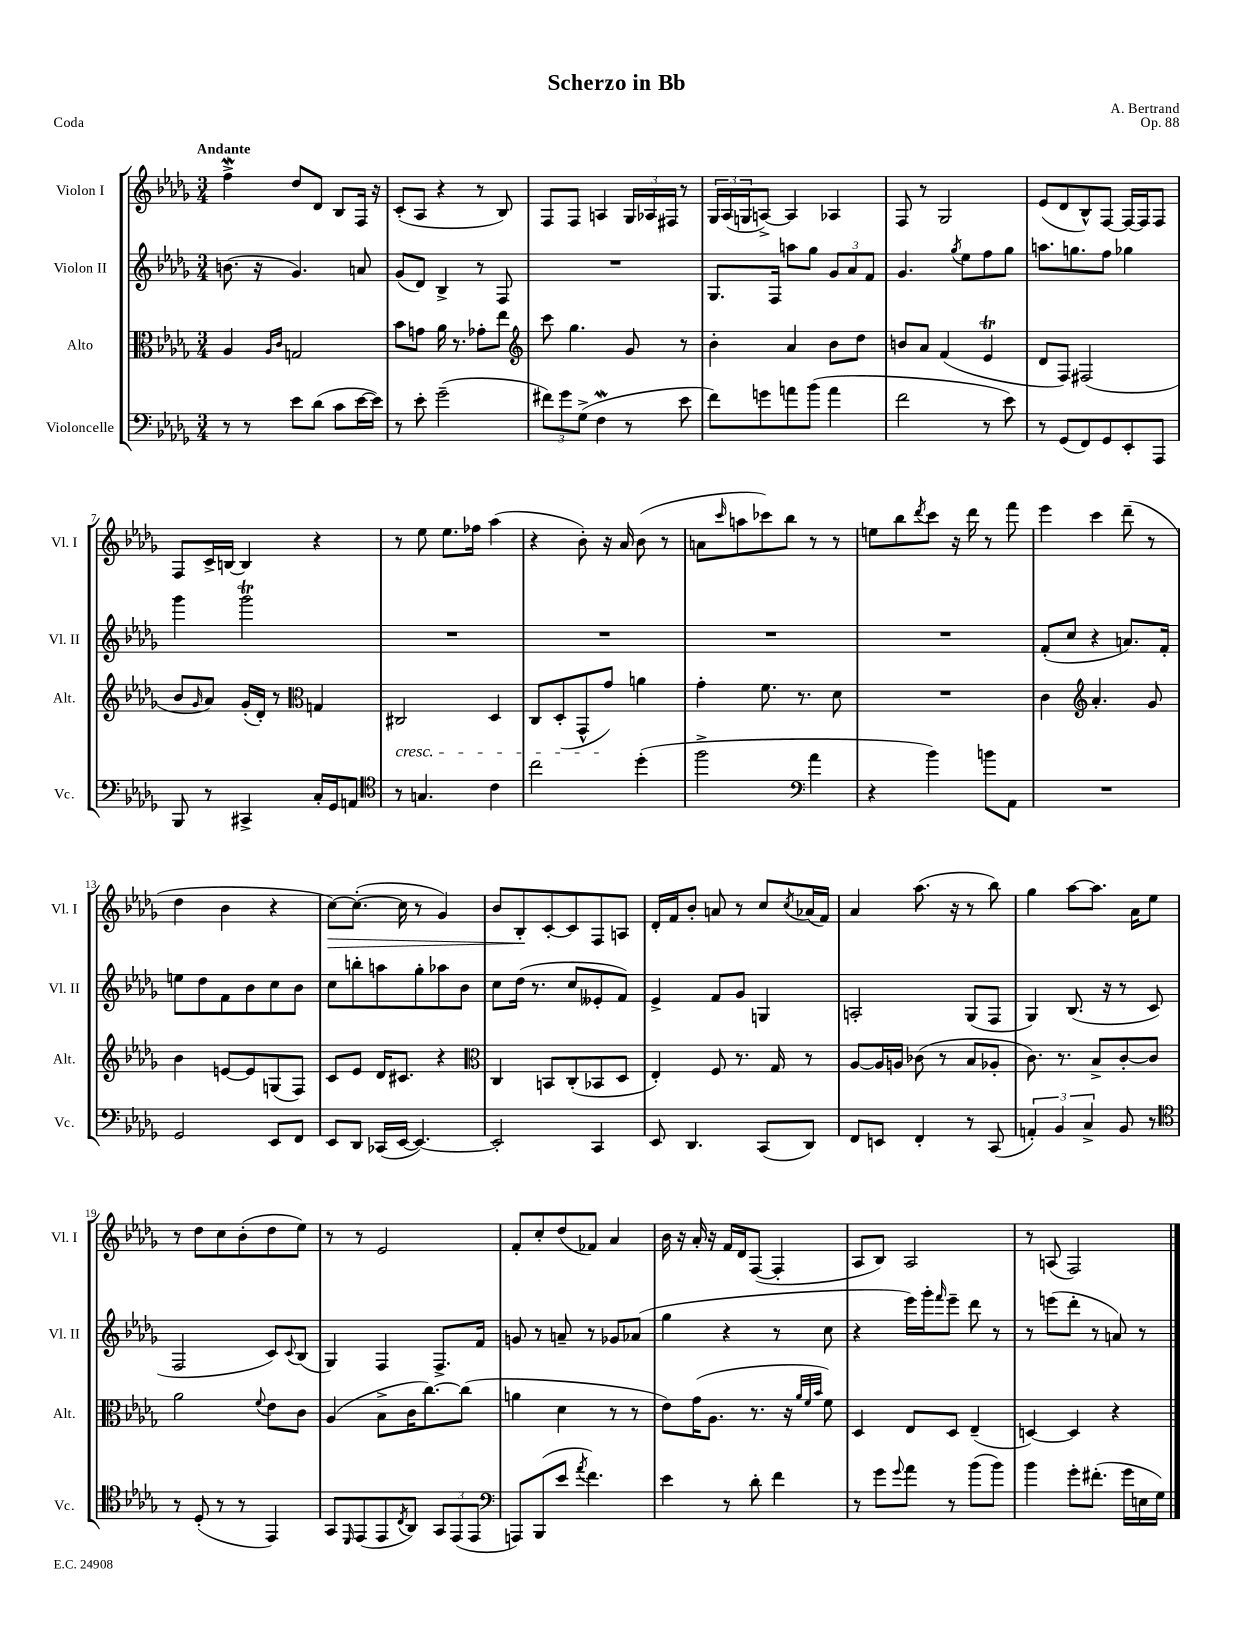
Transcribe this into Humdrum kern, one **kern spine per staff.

**kern	**kern	**kern	**kern	**dynam
*part4	*part3	*part2	*part1	*part1
*staff4	*staff3	*staff2	*staff1	*staff1
*I"Violoncelle	*I"Alto	*I"Violon II	*I"Violon I	*
*I'Vc.	*I'Alt.	*I'Vl. II	*I'Vl. I	*
*clefF4	*clefC3	*clefG2	*clefG2	*
*k[b-e-a-d-g-]	*k[b-e-a-d-g-]	*k[b-e-a-d-g-]	*k[b-e-a-d-g-]	*
*M3/4	*M3/4	*M3/4	*M3/4	*
=1	=1	=1	=1	=1
!	!	!	!LO:TX:a:B:t=Andante	!
8r	4A-/	(8.bn\	4ffW^\	.
8r	.	.	.	.
.	.	16r	.	.
.	16qqA-/LL	.	.	.
.	16qqc/JJ	.	.	.
8e-\L	2Gn/	4.g-/)	8dd-/L	.
(8d-\J	.	.	8d-/J	.
8c\L	.	.	8B-/L	.
[16e-\L	.	8an/	16F/Jk	.
16e-\JJ])	.	.	16r	.
=2	=2	=2	=2	=2
8r	8b-\L	(8g-/L	(8c'/L	.
8e-'\	8gn\J	8d-/J)	8A-/J	.
(2g-~\	16a-\	4B-^/	4r	.
.	8.r	.	.	.
.	8g-X'\L	8r	8r	.
.	8ee-\J	8F/	8B-/)	.
=3	=3	=3	=3	=3
*	*clefG2	*	*	*
12f#X\L)	8ccc\	2.r	8F/L	.
12g-\	.	.	.	.
.	4.gg-\	.	8F/J	.
(12G-^\J	.	.	.	.
4FW\	.	.	4An/	.
8r	8g-/	.	24G-/LL	.
.	.	.	24A-X/	.
.	.	.	24F#X/JJ	.
8e-\	8r	.	8r	.
=4	=4	=4	=4	=4
8f\L)	4b-'\	8.G-/L	24G-/LL	.
.	.	.	(24A-/	.
.	.	.	24Gn/J	.
8gn\	.	.	[8An^/J)	.
.	.	16F/Jk	.	.
8an\	4a-/	8aan\L	4A/]	.
(8b-\J	.	8gg-\J	.	.
4a\	8b-\L	12g-/L	4A-X/	.
.	.	12a-/	.	.
.	8dd-\J	.	.	.
.	.	12f/J	.	.
=5	=5	=5	=5	=5
2f\	8bn/L	4.g-/	8F/	.
.	8a-/J	.	8r	.
.	(4f/	.	2G-/	.
.	.	8qgg-/	.	.
.	.	8ee-\L	.	.
8r	4e-T/	8ff\	.	.
8e-\)	.	8gg-\J	.	.
=6	=6	=6	=6	=6
8r	8d-/L	8.aan\L	(8e-/L	.
(8GG-/L	8F/J)	.	8d-/	.
.	.	8.ggn\	.	.
8FF/)	(2F#X/	.	8B-^^/)	.
8GG-/	.	8ff\J	[8F/J	.
8EE-'/	.	4gg-X\	16F/LL_	.
.	.	.	16F/J]	.
8AAA-/J	.	.	8F/J	.
!!LO:LB:g=z
=7	=7	=7	=7	=7
8BBB-/	8b-/L	4ggg-\	8F/L	.
.	16qqg-/	.	.	.
8r	8a-/J)	.	16c^/L	.
.	.	.	[16Bn/JJ	.
4CC#X^/	(16g-'/LL	2ggg-T\	4B/]	.
.	16d-'/JJ)	.	.	.
.	8r	.	.	.
*	*clefC3	*	*	*
16C'/LL	4Gn/	.	4r	.
16GG-/J	.	.	.	.
8AAn/J	.	.	.	.
=8	=8	=8	=8	=8
*clefC4	*	*	*	*
!	!LO:TX:b:i:t=cresc.	!	!	!
8r	2C#X/	2.r	8r	.
4.Gn/	.	.	8ee-\	.
.	.	.	8.ee-\L	.
.	.	.	16ff-X\Jk	.
4c\	4D-/	.	(4aa-\	.
=9	=9	=9	=9	=9
2cc\	8C/L	2.r	4r	.
.	(8D-'/	.	.	.
.	8GG-^^/	.	8b-'\)	.
.	8g-/J)	.	16r	.
.	.	.	16a-/	.
(4dd-'\	4an\	.	(8b-\	.
.	.	.	8r	.
=10	=10	=10	=10	=10
2ff^\	4g-'\	2.r	8an\L	.
.	.	.	16qqccc/	.
.	.	.	8aan\	.
.	8.f\	.	8ccc-X\)	.
.	.	.	8bb-\J	.
.	8.r	.	.	.
*clefF4	*	*	*	*
4a-\	.	.	8r	.
.	8d-\	.	8r	.
=11	=11	=11	=11	=11
4r	2.r	2.r	8een\L	.
.	.	.	8bb-\	.
.	.	.	8qddd-/	.
4b-\)	.	.	8ccc\J	.
.	.	.	16r	.
.	.	.	16ddd-\	.
8bn\L	.	.	8r	.
8AA-\J	.	.	8fff\	.
=12	=12	=12	=12	=12
2.r	4c\	(8f'/L	4eee-\	.
.	.	8cc/J	.	.
*	*clefG2	*	*	*
.	4.a-'/	4r	4ccc\	.
.	.	8.an/L)	(8ddd-~\	.
.	8g-/	.	8r	.
.	.	16f'/Jk	.	.
!!LO:LB:g=z
=13	=13	=13	=13	=13
2GG-/	4b-\	8een\L	4dd-\	.
.	.	8dd-\	.	.
.	[8en/L	8f\	4b-\	.
.	8e/]	8b-\	.	.
8EE-/L	(8Gn/	8cc\	4r	.
8FF/J	8F/J)	8b-\J	.	.
=14	=14	=14	=14	=14
!	!	!	!	!LO:HP:b
8EE-/L	8c/L	8cc\L	[8cc\L)	>
8DD-/J	8e-/J	8bbn'\	(8.cc'\J_	.
(16CC-X/LL	16d-/KL	8aan\	.	.
[16EE-/JJ	8.c#X/J	.	16cc\]	.
4.EE-/_)	.	8gg-'\	8r	.
.	4r	8aa-X\	4g-/)	.
.	.	8b-\J	.	.
=15	=15	=15	=15	=15
*	*clefC3	*	*	*
2EE-'/]	4C/	8cc\L	8b-/L	.
.	.	(16dd-\Jk	8B-'/	.
.	.	8.r	.	.
.	8BBn/L	.	[8c'/	]
.	(8C'/	8cc/L	8c/]	.
4CC/	8BB-X/	8e--X'/	8F/	.
.	8D-/J	8f/J)	8An/J	.
=16	=16	=16	=16	=16
8EE-/	4E-'/)	4e-^/	16d-'/LL	.
.	.	.	16f/J	.
4.DD-/	.	.	8b-'/J	.
.	8F/	8f/L	8an/	.
.	8.r	8g-/J	8r	.
(8CC/L	.	4Gn/	8cc/L	.
.	16G-/	.	.	.
.	.	.	8qcc/	.
8DD-/J)	8r	.	(16a-X/L	.
.	.	.	16f/JJ)	.
=17	=17	=17	=17	=17
8FF/L	[8A-/L	2An'/	4a-/	.
8EEn/J	16A-/L]	.	.	.
.	16An/JJ	.	.	.
4FF'/	(8c-X\	.	(8.aa-\	.
.	8r	.	.	.
.	.	.	16r	.
8r	8B-/L	(8G-/L	8r	.
(8CC/	8A-X'/J	8F/J	8bb-\)	.
=18	=18	=18	=18	=18
6AAn'/)	8.c\)	4G-/)	4gg-\	.
6BB-/	.	.	.	.
.	8.r	.	.	.
.	.	(8.B-/	[8aa-\L	.
6C^/	.	.	.	.
.	8B-^/L	.	8.aa-\J]	.
.	.	16r	.	.
8BB-/	[8c'/	8r	.	.
.	.	.	16a-\KL	.
8r	8c/J]	8c/	8ee-\J	.
!!LO:LB:g=z
=19	=19	=19	=19	=19
*clefC4	*	*	*	*
8r	2a-\	2F/	8r	.
(8D-'/	.	.	8dd-\L	.
8r	.	.	8cc\	.
8r	.	.	(8b-'\	.
.	8qqf/	.	.	.
4EE-/)	8e-\L	8c/L)	8dd-\	.
.	.	8qqc/	.	.
.	8c\J	(8B-/J	8ee-\J)	.
=20	=20	=20	=20	=20
8GG-/L	(4A-/	4G-/)	8r	.
16qqDD-/	.	.	.	.
(8EE-/	.	.	8r	.
8EE-/	8B-^\L	4F/	2e-/	.
8qC/	.	.	.	.
8AA-/J)	16c\K	.	.	.
.	[8.cc\)	.	.	.
12GG-/L	.	8.F^/L	.	.
(12EE-/	.	.	.	.
.	(8cc\J]	.	.	.
12EE-/J	.	.	.	.
.	.	16f/Jk	.	.
=21	=21	=21	=21	=21
*clefF4	*	*	*	*
8AAAn/L)	4an\	8gn/	8f'/L	.
(8BBB-/	.	8r	8cc'/	.
8e-/J	4d-\	8an~/	(8dd-/	.
8qa-/	.	.	.	.
4.f\)	.	8r	8f-X/J)	.
.	8r	8g-X/L	4a-/	.
.	8r	(8a-X/J	.	.
=22	=22	=22	=22	=22
4e-\	8e-\L)	4gg-\	16b-\	.
.	.	.	16r	.
.	(16g-\K	.	16a-'/	.
.	8.A-\J	.	16r	.
8r	.	4r	16f/LL	.
.	.	.	16d-/J	.
8d-'\	8.r	.	([8F/J	.
4f\	.	8r	4F'/]	.
.	16r	.	.	.
.	32qqa-/LLL	.	.	.
.	32qqf/	.	.	.
.	32qqb-/JJJ	.	.	.
.	8f\)	8cc\	.	.
=23	=23	=23	=23	=23
8r	4D-/	4r	8A-/L	.
8g-\L	.	.	8B-/J)	.
8qqg-/	.	.	.	.
8a-\J	8E-/L	16eee-\LL)	2A-/	.
.	.	16ggg-'\J	.	.
.	.	16qqfff/	.	.
8r	8D-/J	8eee-~\J	.	.
(8b-\L	(4E-~/	8ddd-\	.	.
8b-\J)	.	8r	.	.
=24	=24	=24	=24	=24
4b-\	[4Dn/)	8r	8r	.
.	.	(8eeen\L	(8An/	.
8g-'\L	4D/]	8ddd-'\J	2F/)	.
(8.f#X'\J	.	8r	.	.
.	4r	8an/)	.	.
16g-\LL	.	.	.	.
16En\	.	8r	.	.
16G-\JJ)	.	.	.	.
==	==	==	==	==
*-	*-	*-	*-	*-
